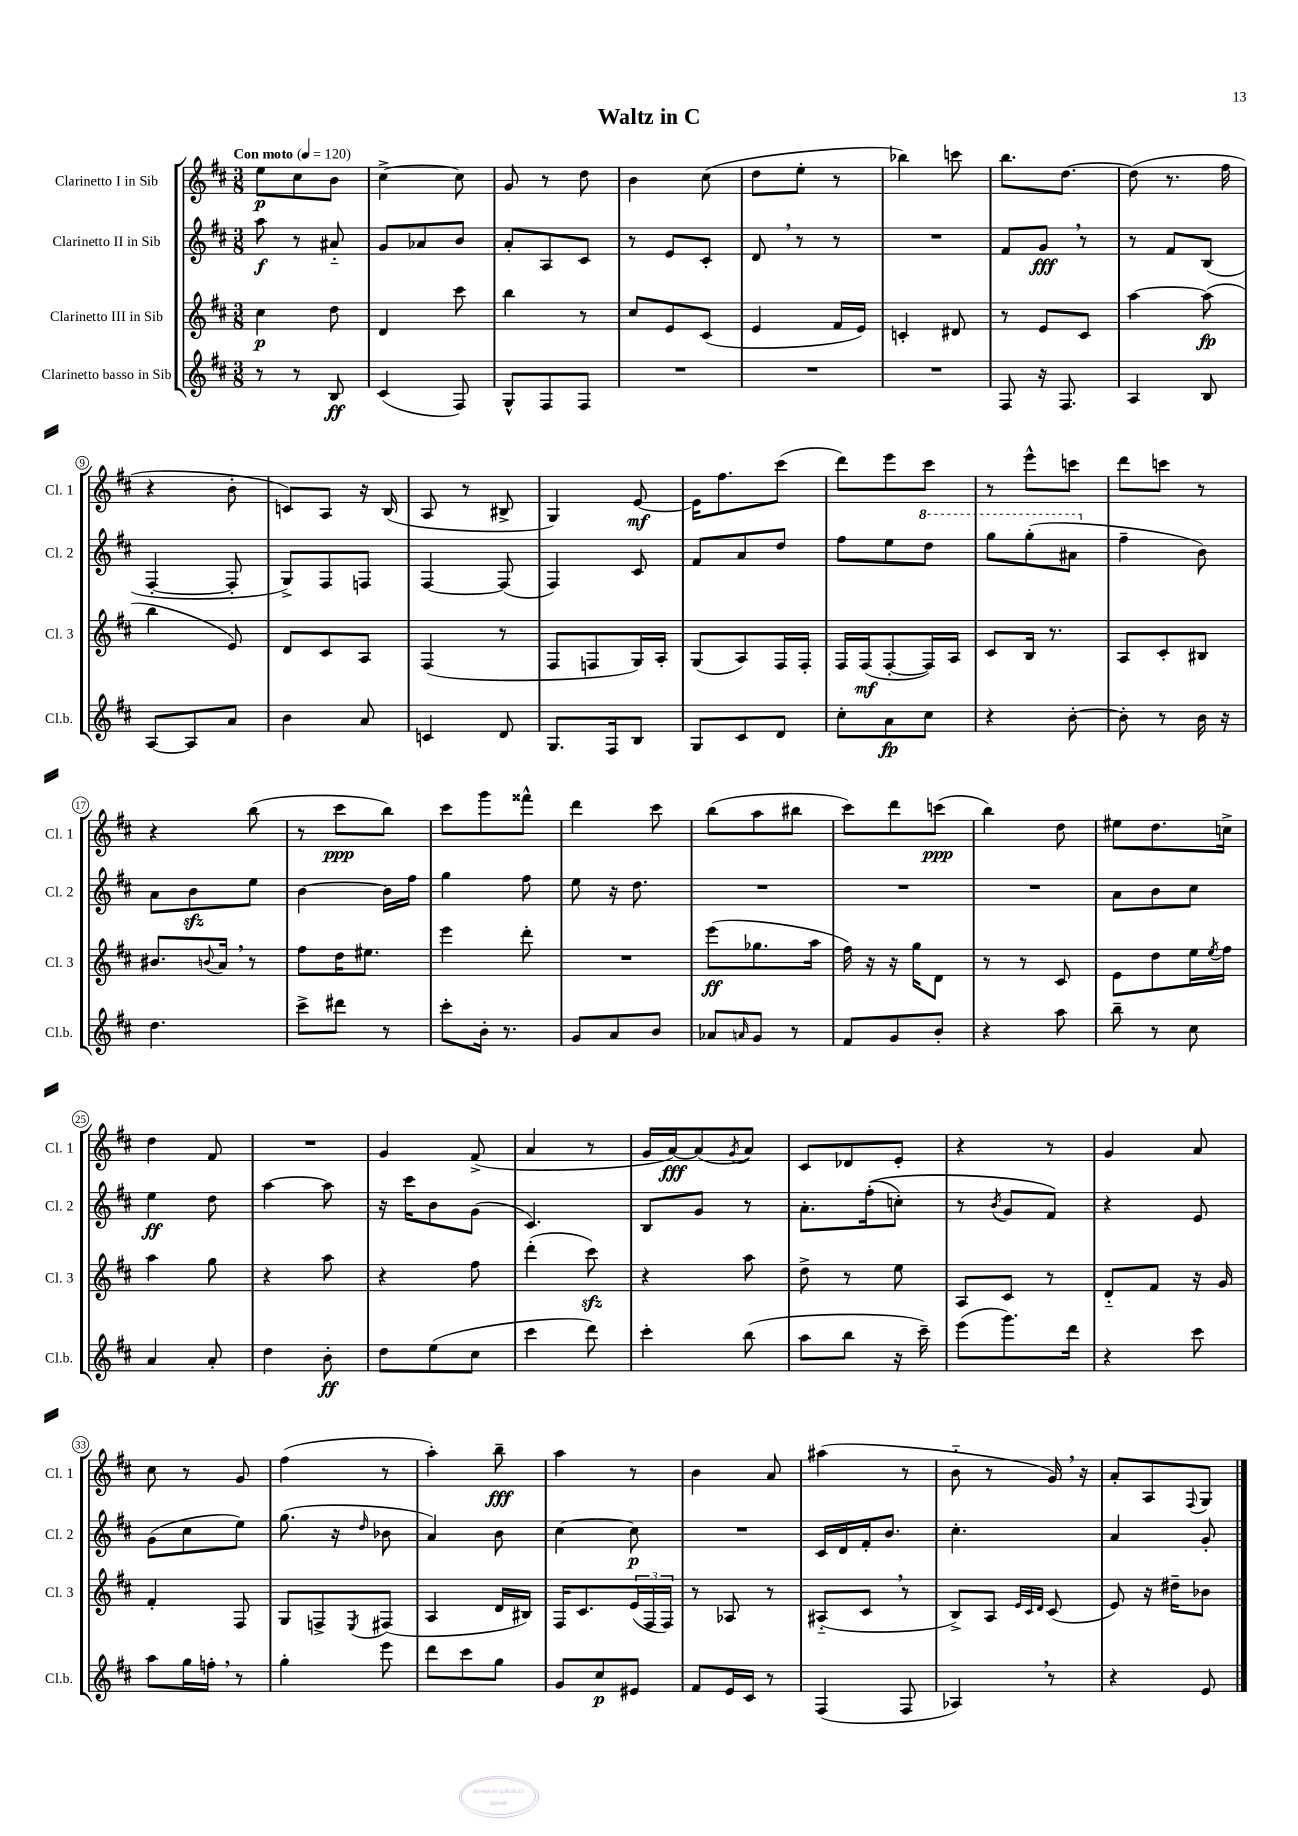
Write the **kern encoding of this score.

**kern	**kern	**kern	**kern
*staff4	*staff3	*staff2	*staff1
*clefG2	*clefG2	*clefG2	*clefG2
*k[f#c#]	*k[f#c#]	*k[f#c#]	*k[f#c#]
*M3/8	*M3/8	*M3/8	*M3/8
*MM120	*MM120	*MM120	*MM120
8r	4cc#	8aa	8ee
8r	.	8r	8cc#
8B	8dd	8a#'~	8b
=	=	=	=
(4c#	4d	8g	[4cc#^
.	.	8a-	.
8F#)	8ccc#	8b	8cc#]
=	=	=	=
8G^^	4bb	8a'	8g
8F#	.	8A	8r
8F#	8r	8c#	8dd
=	=	=	=
4.r	8cc#	8r	4b
.	8e	8e	.
.	(8c#	8c#'	(8cc#
=	=	=	=
4.r	4e	8d	8dd
.	.	8r	8ee'
.	16f#	8r	8r
.	16e)	.	.
=	=	=	=
4.r	4c'	4.r	4bb-)
.	8d#	.	8ccc
=	=	=	=
8F#	8r	8f#	8.bb
16r	8e	8g	.
8.F#	.	.	[8.dd
.	8c#	8r	.
=	=	=	=
4A	[4aa	8r	(8dd]
.	.	8f#	8.r
8B	(8aa]	(8B	.
.	.	.	16ff#
=	=	=	=
[8A	4bb	[4F#'	4r
8A]	.	.	.
8a	8e)	8F#']	8b'
=	=	=	=
4b	8d	8G^)	8c)
.	8c#	8F#	8A
8a	8A	8F	16r
.	.	.	(16B
=	=	=	=
4c	(4F#	[4F#	8A
.	.	.	8r
8d	8r	(8F#]	8B#^
=	=	=	=
8.G	8F#	4F#)	4G)
.	8F	.	.
16F#	.	.	.
8B	16G)	8c#	[8e
.	16A'	.	.
=	=	=	=
8G	(8G	8f#	16e]
.	.	.	8.ff#
8c#	8A)	8a	.
8d	16F#	8dd	(8ccc#
.	16F#'	.	.
=	=	=	=
8cc#'	16F#	8ff#	8ddd)
.	(16F#	.	.
8a	[8F#'	8ee	8eee
8cc#	16F#])	8ddd	8ccc#
.	16A	.	.
=	=	=	=
4r	8c#	8ggg	8r
.	16B	(8ggg'	8eee^^
.	8.r	.	.
[8b'	.	8aa#	8ccc
=	=	=	=
8b']	8A	4ff#~	8ddd
8r	8c#'	.	8ccc
16b	8B#	8b)	8r
16r	.	.	.
=	=	=	=
4.dd	8.b#	8a	4r
.	.	8b	.
.	8qqb	.	.
.	16a	.	.
.	8r	8ee	(8bb
=	=	=	=
8ccc#^	8ff#	[4b	8r
8ddd#	16dd	.	8ccc#
.	8.ee#	.	.
8r	.	16b]	8bb)
.	.	16ff#	.
=	=	=	=
8ccc#'	4eee	4gg	8ccc#
16b'	.	.	8ggg
8.r	.	.	.
.	8ddd'	8ff#	8fff##^^
=	=	=	=
8g	4.r	8ee	4ddd
8a	.	16r	.
.	.	8.dd	.
8b	.	.	8ccc#
=	=	=	=
8a-	(8eee	4.r	(8bb
16qqa	.	.	.
8g	8.gg-	.	8aa
8r	.	.	8bb#
.	16aa	.	.
=	=	=	=
8f#	16ff#)	4.r	8ccc#)
.	16r	.	.
8g	16r	.	8ddd
.	16gg	.	.
8b'	8d	.	(8ccc
=	=	=	=
4r	8r	4.r	4bb)
.	8r	.	.
8aa	8c#	.	8dd
=	=	=	=
8bb~	8e	8a	8ee#
8r	8dd	8b	8.dd
8cc#	16ee	8cc#	.
.	8qee	.	.
.	16ff#	.	16cc^
=	=	=	=
4a	4aa	4ee	4dd
8a'	8gg	8dd	8f#
=	=	=	=
4dd	4r	[4aa	4.r
8b'	8aa	8aa]	.
=	=	=	=
8dd	4r	16r	4g
.	.	16ccc#	.
(8ee	.	8b	.
8cc#	8ff#	(8g	(8f#^
=	=	=	=
4ccc#	(4ddd'	4.c#)	4a
8ddd)	8ccc#)	.	8r
=	=	=	=
4ccc#'	4r	8B	16g
.	.	.	[16a)
.	.	8g	(8a]
.	.	.	8qg
(8bb	8aa	8r	8a)
=	=	=	=
8aa	8dd^	8.a'	8c#
8bb	8r	.	8d-
.	.	&((16ff#'	.
16r	8ee	8cc')	8e'
16ccc#~)	.	.	.
=	=	=	=
(8eee	8A	8r	4r
.	.	8qb	.
8.ggg)	8c#	8g	.
.	8r	8f#&)	8r
16ddd	.	.	.
=	=	=	=
4r	8d'~	4r	4g
.	8f#	.	.
8ccc#	16r	8e	8a
.	16g	.	.
=	=	=	=
8aa	4f#'	(8g	8cc#
16gg	.	8cc#	8r
16ff'	.	.	.
8r	8F#	8ee)	8g
=	=	=	=
4gg'	8G	(8.gg	(4ff#
.	8F^	.	.
.	.	16r	.
.	8qE	16qqdd	.
8eee	(8F#	8b-	8r
=	=	=	=
8ddd	4A	4a)	4aa')
8ccc#	.	.	.
8gg	16d	8b	8bb~
.	16B#)	.	.
=	=	=	=
8g	16F#	[4cc#	4aa
.	8.c#	.	.
8cc#	.	.	.
8e#	(24e	8cc#]	8r
.	24F#	.	.
.	24F#)	.	.
=	=	=	=
8f#	8r	4.r	4b
16e	8A-	.	.
16c#	.	.	.
8r	8r	.	8a
=	=	=	=
(4F#	(8A#'~	16c#	(4aa#
.	.	16d	.
.	8c#	16f#'	.
.	.	8.b	.
8F#	8r	.	8r
=	=	=	=
4A-)	8B^)	4.cc#'	8b'~
.	8A	.	8r
.	32qqe	.	.
.	32qqc#	.	.
.	32qqd	.	.
8r	(8c#	.	16g)
.	.	.	16r
=	=	=	=
4r	8e)	4a	8a'
.	16r	.	8A
.	16dd#~	.	.
.	.	.	8qqF#
8e	8b-	8g'	8G
==	==	==	==
*-	*-	*-	*-
